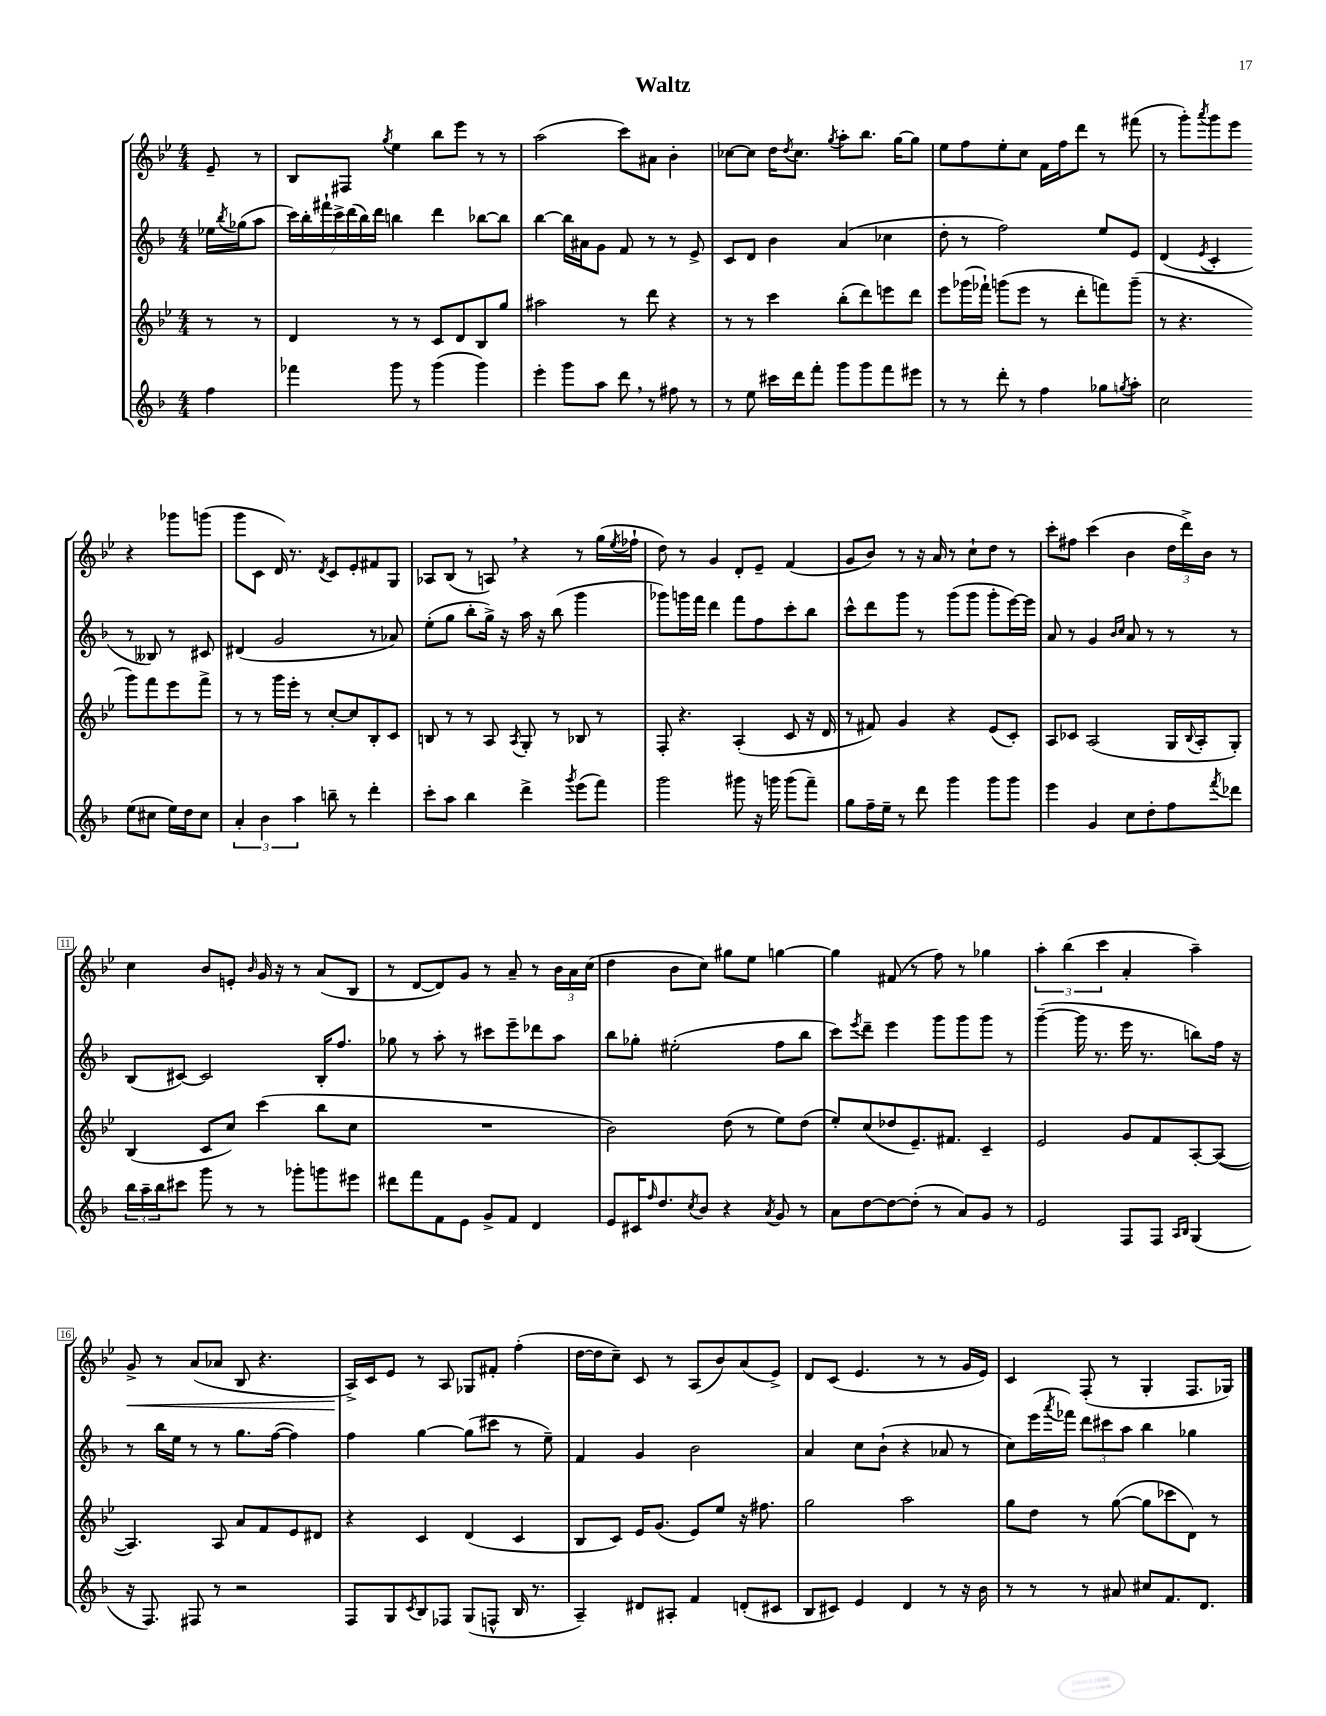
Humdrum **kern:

**kern	**kern	**kern	**kern
*staff4	*staff3	*staff2	*staff1
*clefG2	*clefG2	*clefG2	*clefG2
*k[b-]	*k[b-e-]	*k[b-]	*k[b-e-]
*M4/4	*M4/4	*M4/4	*M4/4
4ff	8r	16ee-	8e-~
.	.	8qbb-	.
.	.	(16gg-	.
.	8r	8aa	8r
=	=	=	=
4fff-	4d	28ccc)	8B-
.	.	28bb-'	.
.	.	28fff#`	.
.	.	28ccc^	.
.	.	.	8F#
.	.	(28ddd	.
.	.	28bb-)	.
.	.	28ddd	.
.	.	.	8qgg
8ggg	8r	4bb	4ee-
8r	8r	.	.
(4ggg	8c	4ddd	8bb-
.	8d	.	8eee-
4ggg)	8B-	[8bb-	8r
.	8gg	8bb-]	8r
=	=	=	=
4eee'	2aa#	[4bb-	(2aa
8ggg	.	16bb-]	.
.	.	16a#	.
8aa	.	8g	.
8ddd	8r	8f	8ccc)
8r	8ddd	8r	8a#
8ff#	4r	8r	4b-'
8r	.	8e^	.
=	=	=	=
8r	8r	8c	[8cc-
8ee	8r	8d	8cc-]
16ccc#	4ccc	4b-	16dd
.	.	.	8qdd
16ddd	.	.	8.cc-
8fff'	.	.	.
.	.	.	8qgg
8ggg	(8bb-'	(4a	8aa'
8ggg	8ddd)	.	8.bb-
8fff	8eee	4cc-	.
.	.	.	[16gg
8eee#	8ddd	.	8gg]
=	=	=	=
8r	8eee-	8dd'	8ee-
8r	(16ggg-	8r	8ff
.	16fff-`)	.	.
8ddd'	(8ggg	2ff)	8ee-'
8r	8eee-	.	8cc
4ff	8r	.	16f
.	.	.	16ff
.	8ddd'	.	8ddd
8gg-	8fff)	8ee	8r
8qgg	.	.	.
8aa'	(8ggg~	8e	(8fff#
=	=	=	=
2cc	8r	(4d	8r
.	4.r	.	8ggg')
.	.	8qe	8qaaa
.	.	4c'	8ggg
.	.	.	8eee-
(8ee	8ggg)	8r	4r
8cc#	8fff	8B--)	.
16ee)	8eee-	8r	8ggg-
16dd	.	.	.
8cc#	8fff^	8c#	(8ggg
=	=	=	=
6a'	8r	(4d#	8ggg
.	8r	.	8c
6b-	.	.	.
.	16ggg	2g	16d)
.	16eee-'	.	8.r
6aa	.	.	.
.	8r	.	.
.	.	.	8qd
8bb~	[8cc'	.	8c
8r	8cc]	.	8e-'
4ddd'	8B-'	8r	8f#
.	8c	8a-)	8G
=	=	=	=
8ccc'	8B	(8ee'	8A-
8aa	8r	8gg	(8B-
4bb-	8r	8bb-'	8r
.	8A	16gg^)	8A)
.	.	16r	.
.	8qA	.	.
4ddd^	8G'	16aa	4r
.	.	16r	.
.	8r	(8bb-	.
8qggg	.	.	.
(8eee	8B-	4ggg	8r
8fff)	8r	.	(16gg
.	.	.	8qee-
.	.	.	16ff-`
=	=	=	=
2ggg	8F'	8ggg-)	8dd)
.	4.r	16ggg	8r
.	.	16fff	.
.	.	4ddd	4g
8ggg#	(4A'	8fff	8d'
16r	.	8ff	8e-~
16ggg	.	.	.
(8ggg	8c	8ccc'	(4f
8fff~)	16r	8bb-	.
.	16d	.	.
=	=	=	=
8gg	8r	8ccc^^	8g
16ff~	8f#)	8ddd	8b-)
16ee~	.	.	.
8r	4g	8ggg	8r
8ddd	.	8r	16r
.	.	.	16a
4ggg	4r	(8ggg	8r
.	.	8ggg	8cc`
8ggg	(8e-	8ggg'	8dd
8ggg	8c')	[16eee)	8r
.	.	16eee]	.
=	=	=	=
4eee	8A	8a	8ccc'
.	8c-	8r	8ff#
4g	(2A	4g	(4ccc
.	.	16qqb-	.
.	.	16qqcc	.
8cc	.	8a	4b-
8dd'	.	8r	.
8ff	16G	8r	24dd
.	.	.	24ddd^)
.	8qqB-	.	.
.	16A'	.	.
.	.	.	24b-
8qfff	.	.	.
8ddd-	8G')	8r	8r
=	=	=	=
24bb-	(4B-	(8B-	4cc
24aa~	.	.	.
24bb-	.	.	.
8ccc#	.	[8c#)	.
8ggg	8c	2c#]	8b-
8r	8cc)	.	8e'
.	.	.	16qqb-
8r	(4ccc	.	16g
.	.	.	16r
8ggg-'	.	.	8r
8ggg	8bb-	16B-'	(8a
.	.	8.ff	.
8eee#	8cc	.	8B-
=	=	=	=
8ddd#	1r	8gg-	8r
8fff	.	8r	[8d
8f	.	8aa'	8d])
8e	.	8r	8g
8g^	.	8ccc#	8r
8f	.	8eee~	8a~
4d	.	8ddd-	8r
.	.	8aa	24b-
.	.	.	24a
.	.	.	(24cc
=	=	=	=
8e	2b-)	8bb-	4dd
16c#	.	8gg-'	.
16qqff	.	.	.
8.dd	.	.	.
.	.	(2ee#'	8b-
8qcc	.	.	.
8b-	.	.	8cc)
4r	(8dd	.	8gg#
.	8r	.	8ee-
8qa	.	.	.
8g	8ee-)	8ff	[4gg
8r	(8dd	8bb-	.
=	=	=	=
8a	8ee-')	8ccc)	4gg]
.	.	8qeee	.
[8dd	(8cc	8ddd~	.
8dd_	8dd-	4eee	(8f#
(8dd']	8.e-~)	.	8r
8r	.	8ggg	8ff)
.	8.f#	.	.
8a)	.	8ggg	8r
8g	4c~	8ggg	4gg-
8r	.	8r	.
=	=	=	=
2e	2e-	([4ggg~	6aa'
.	.	.	(6bb-
.	.	16ggg]	.
.	.	8.r	.
.	.	.	6ccc
8F	8g	16eee	4a'
.	.	8.r	.
8F	8f	.	.
16qqA	.	.	.
16qqB-	.	.	.
(4G	[8A'	8bb)	4aa~)
.	(8A_	16ff	.
.	.	16r	.
=	=	=	=
16r	4.A])	8r	8g^
8.F)	.	.	.
.	.	16bb-	8r
.	.	16ee	.
8F#	.	8r	(8a
8r	8A	8r	8a-
2r	8a	8.gg	8B-
.	8f	.	4.r
.	.	([16ff	.
.	8e-	4ff])	.
.	8d#	.	.
=	=	=	=
8F	4r	4ff	16A^)
.	.	.	16c
8G	.	.	8e-
8qc	.	.	.
8B-	4c	[4gg	8r
8F-	.	.	8A
(8G	(4d	(8gg]	8G-
8F^^	.	8ccc#	8f#'
16B-	4c	8r	(4ff'
8.r	.	.	.
.	.	8ee~)	.
=	=	=	=
4A~)	8B-	4f	[16dd
.	.	.	16dd]
.	8c)	.	8cc~)
8d#	16e-	4g	8c
.	(8.g	.	.
8A#'	.	.	8r
4f	8e-)	2b-	(8A
.	8ee-	.	8b-)
(8d'	16r	.	(8a
.	8.ff#	.	.
8c#	.	.	8e-^)
=	=	=	=
8B-	2gg	4a	8d
8c#)	.	.	(8c
4e	.	8cc	4.e-
.	.	(8b-`	.
4d	2aa	4r	.
.	.	.	8r
8r	.	8a-	8r
16r	.	8r	16g
16b-	.	.	16e-)
=	=	=	=
8r	8gg	8cc)	4c
8r	8dd	(16eee	.
.	.	8qaaa	.
.	.	16fff-)	.
8r	8r	12ddd	(8F'
.	.	12ccc#	.
8a#	([8gg	.	8r
.	.	12aa	.
8cc#	8gg]	4bb-	4G'
8.f	8ccc-	.	.
.	8d)	4gg-	8.F
8.d	.	.	.
.	8r	.	.
.	.	.	16G-)
==	==	==	==
*-	*-	*-	*-
